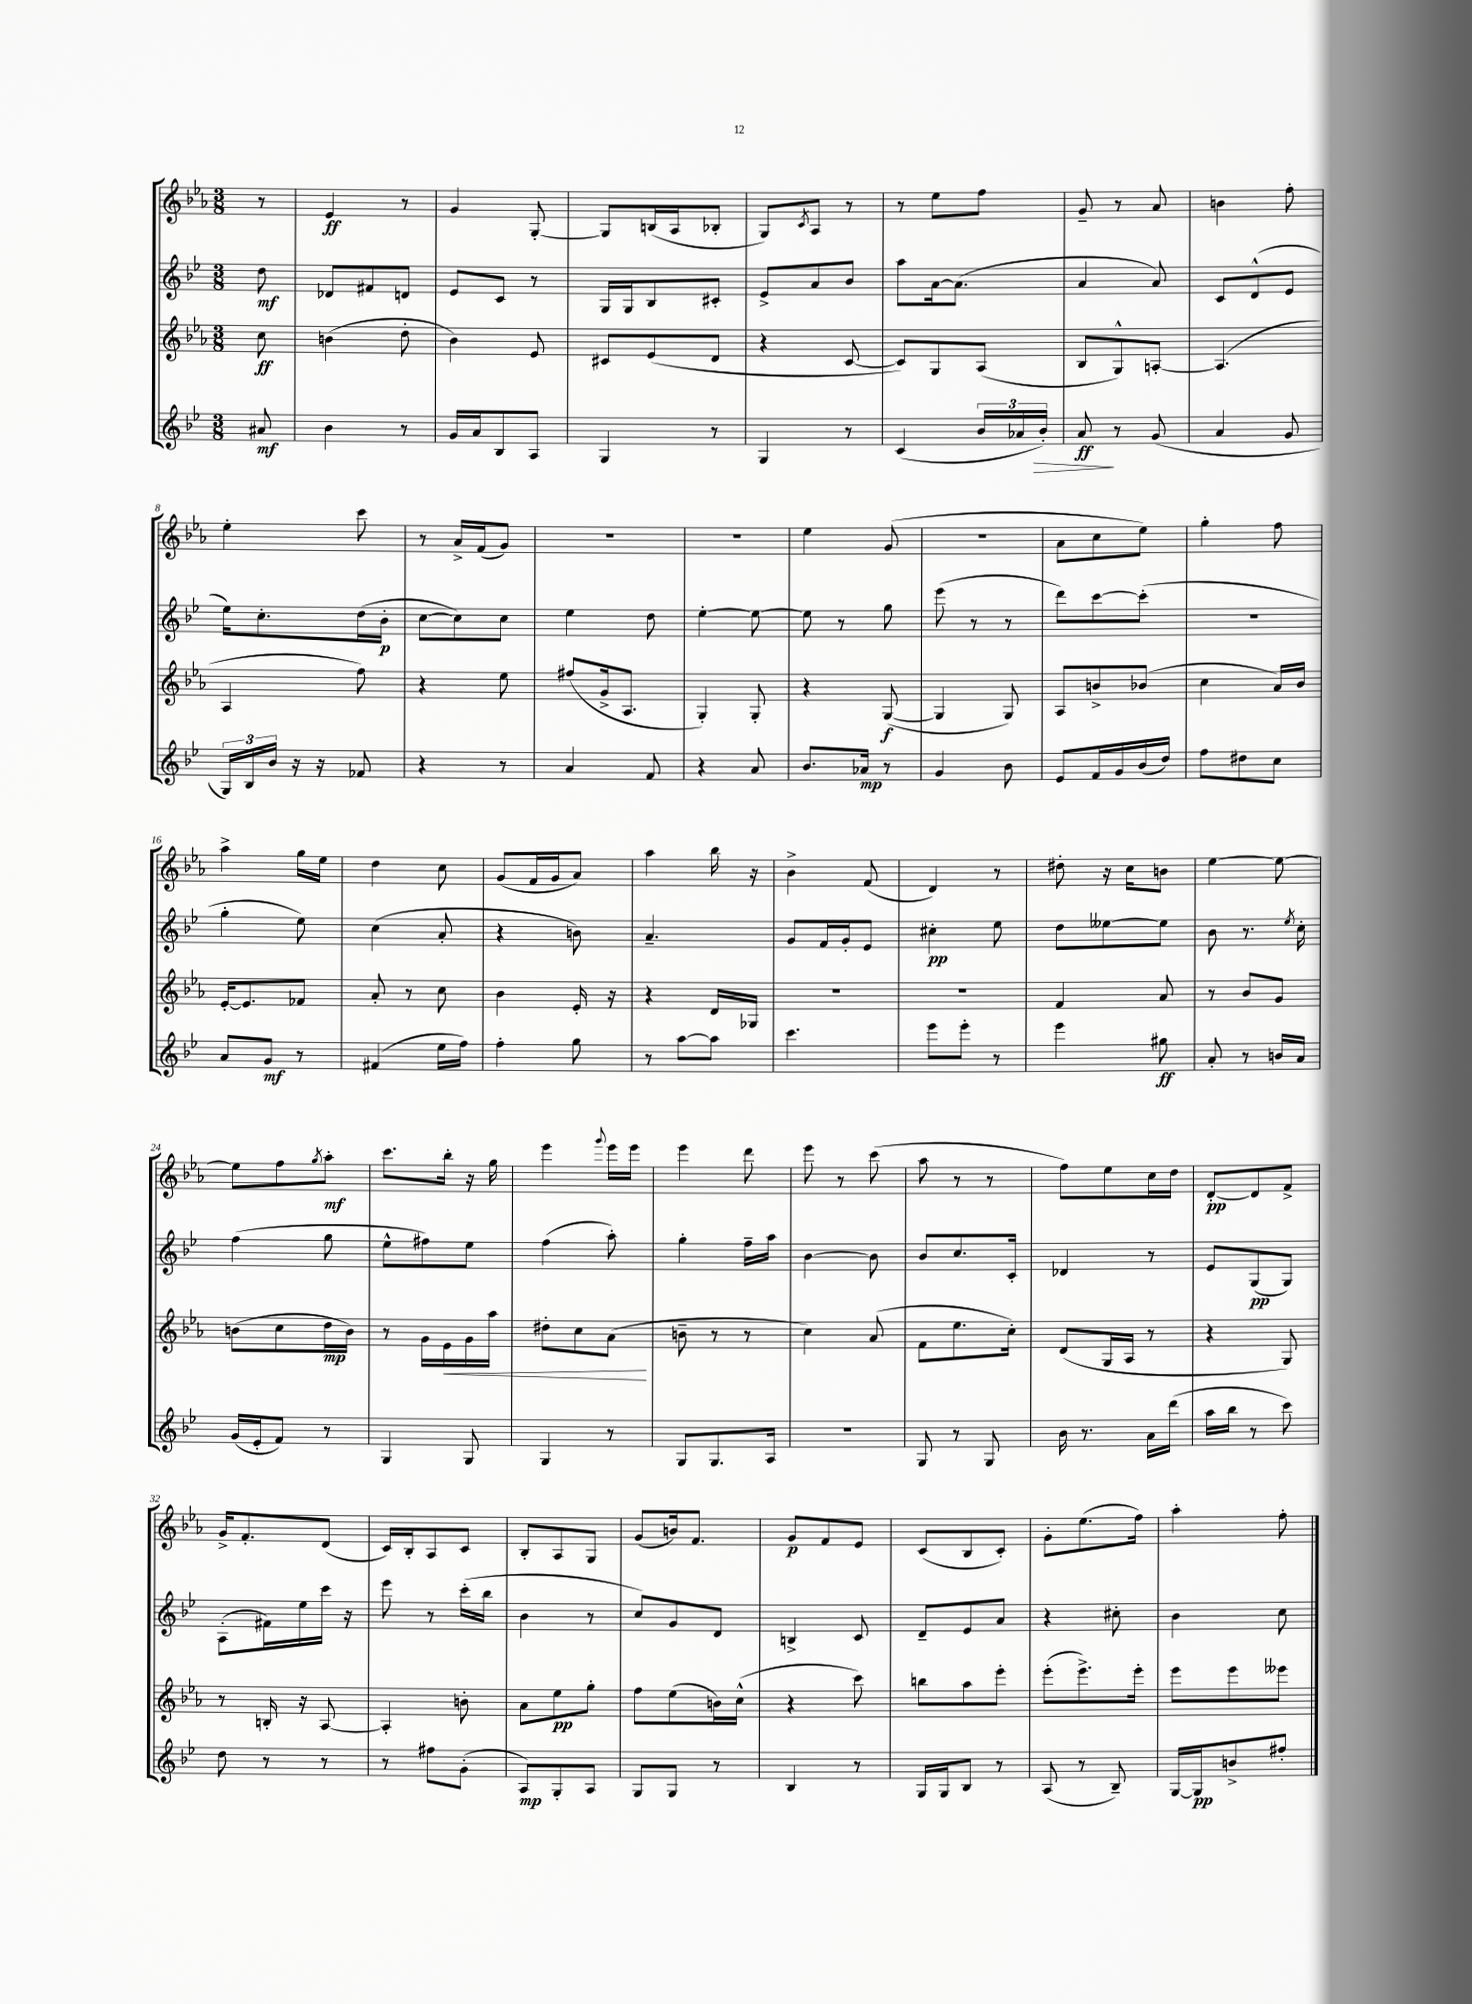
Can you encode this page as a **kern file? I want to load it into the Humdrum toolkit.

**kern	**kern	**kern	**kern
*staff4	*staff3	*staff2	*staff1
*clefG2	*clefG2	*clefG2	*clefG2
*k[b-e-]	*k[b-e-a-]	*k[b-e-]	*k[b-e-a-]
*M3/8	*M3/8	*M3/8	*M3/8
8a#/	8cc\	8dd\	8r
=	=	=	=
4b-\	(4b\	8d-/L	4e-/
.	.	8f#/	.
8r	8dd'\	8d/J	8r
=	=	=	=
16g/LL	4b-\)	8e-/L	4g/
16a/J	.	.	.
8B-/	.	8c/J	.
8A/J	8e-/	8r	[8G'/
=	=	=	=
4G/	8c#/L	16G/LL	8G/]L
.	.	16G/J	.
.	(8e-/	8B-/	(16B/L
.	.	.	16A-/J
8r	8d/J	8c#'/J	8B-'/J
=	=	=	=
4G/	4r	8e-^/L	8G/L)
.	.	.	8qc/
.	.	8a/	8A-/J
8r	[8c/	8b-/J	8r
=	=	=	=
(4c/	8c/]L)	8aa\L	8r
.	8G/	[16a\k	8ee-\L
.	.	(8.a\]J	.
24b-/LL	(8A-/J	.	8ff\J
24a-/	.	.	.
24b-'/JJ)	.	.	.
=	=	=	=
8a/	8B-/L	4a/	8g~/
8r	8G^^/)	.	8r
(8g/	[8A'/J	8a/)	8a-/
=	=	=	=
4a/	(4.A/]	8c/L	4b\
.	.	(8d^^/	.
8g/	.	8e-/J	8ff'\
=	=	=	=
24G/LL)	4A-/	16ee-\LK)	4ee-'\
24B-/	.	.	.
.	.	8.cc'\	.
24b-/JJ	.	.	.
16r	.	.	.
16r	.	.	.
8f-/	8ff\)	(16dd\L	8ccc\
.	.	16b-'\JJ	.
=	=	=	=
4r	4r	[8cc\L	8r
.	.	8cc\])	16a-^/LL
.	.	.	(16f/J
8r	8ee-\	8cc\J	8g/J)
=	=	=	=
4a/	(8ff#/L	4ee-\	4.r
.	16g^/k	.	.
.	8.A-/J	.	.
8f/	.	8dd\	.
=	=	=	=
4r	4G'/)	[4ee-'\	4.r
8a/	8G'/	8ee-\_	.
=	=	=	=
8.b-/L	4r	8ee-\]	4ee-\
.	.	8r	.
16a-/Jk	.	.	.
8r	([8G/	8gg\	(8g/
=	=	=	=
4g/	4G/]	(8eee-\	4.r
.	.	8r	.
8b-\	8G/)	8r	.
=	=	=	=
8e-/L	8A-/L	8ddd\L)	8a-\L
16f/L	8b^/	[8ccc\	8cc\
16g/	.	.	.
(16b-/	(8b-/J	(8ccc'\]J	8ee-\J)
16dd/JJ)	.	.	.
=	=	=	=
8ff\L	4cc\	4.r	4gg'\
8dd#\	.	.	.
8cc\J	16a-/LL)	.	8ff\
.	16b-/JJ	.	.
=	=	=	=
8a/L	[16e-'/LK	4gg'\	4aa-^\
.	8.e-/]	.	.
8g/J	.	.	.
8r	8f-/J	8ee-\)	16gg\LL
.	.	.	16ee-\JJ
=	=	=	=
(4f#/	8a-'/	(4cc\	4dd\
.	8r	.	.
16ee-\LL	8cc\	8a'/	8cc\
16ff\JJ)	.	.	.
=	=	=	=
4ff'\	4b-\	4r	(8g/L
.	.	.	16f/L
.	.	.	16g/J
8gg\	16e-'/	8b\)	8a-/J)
.	16r	.	.
=	=	=	=
8r	4r	4.a~/	4aa-\
[8aa\L	.	.	.
8aa\]J	16d/LL	.	16bb-\
.	16G-/JJ	.	16r
=	=	=	=
4.ccc\	4.r	8g/L	4b-^\
.	.	16f/L	.
.	.	16g'/J	.
.	.	8e-/J	(8f/
=	=	=	=
8eee-\L	4.r	4cc#'\	4d/)
8eee-'\J	.	.	.
8r	.	8ee-\	8r
=	=	=	=
4eee-\	4f/	8dd\L	8dd#'\
.	.	[8ee--\	16r
.	.	.	16cc\LK
8gg#\	8a-/	8ee--\]J	8b\J
=	=	=	=
8a'/	8r	8b-\	[4ee-\
8r	8b-/L	8.r	.
16b/LL	8g/J	.	8ee-\_
.	.	8qee-/	.
16a/JJ	.	16cc'\	.
=	=	=	=
(16g/LL	(8b\L	(4ff\	8ee-\]L
16e-'/J	.	.	.
8f/J)	8cc\	.	8ff\
.	.	.	8qgg/
8r	16dd\L	8gg\	8aa-'\J
.	16b\JJ)	.	.
=	=	=	=
4G/	8r	8ee-^^\L	8.ccc\L
.	16g\LL	8ff#\)	.
.	16e-\	.	16bb-'\Jk
8G/	16g\	8ee-\J	16r
.	16aa-\JJ	.	16gg\
=	=	=	=
4G/	8dd#'\L	(4ff\	4eee-\
.	8cc\	.	.
.	.	.	8qqggg/
8r	(8a-\J	8aa'\)	16eee-\LL
.	.	.	16eee-\JJ
=	=	=	=
8G/L	8b~\	4gg'\	4eee-\
8.G/	8r	.	.
.	8r	16ff~\LL	8ddd\
16A/Jk	.	16aa\JJ	.
=	=	=	=
4.r	4cc\)	[4b-\	8eee-\
.	.	.	8r
.	(8a-/	8b-\]	(8ccc\
=	=	=	=
8G/	8f\L	8b-/L	8aa-\
8r	8.ee-\	8.cc/	8r
8G/	.	.	8r
.	16cc'\Jk)	16c'/Jk	.
=	=	=	=
16b-\	(8d/L	4d-/	8ff\L)
8.r	.	.	.
.	16G/L	.	8ee-\
.	16A-/JJ	.	.
16a\LL	8r	8r	16cc\L
(16ddd\JJ	.	.	16dd\JJ
=	=	=	=
16aa\LL	4r	8e-/L	[8d'/L
16bb-\JJ	.	.	.
8r	.	(8G/	8d/]
8ccc\)	8G/)	8G/J)	8f^/J
=	=	=	=
8dd\	8r	(8A'\L	16g^/LK
.	.	.	8.f'/
8r	16B'/	16f#\L)	.
.	16r	16ee-\	.
8r	[8A-/	16ccc\JJ	(8d/J
.	.	16r	.
=	=	=	=
8r	4A-'/]	8eee-\	16c/LL)
.	.	.	16B-'/J
8ff#\L	.	8r	8A-/
(8g'\J	8b'\	(16ccc'\LL	8c/J
.	.	16bb-\JJ	.
=	=	=	=
8A/L)	8a-\L	4b-\	8B-'/L
8G'/	8ee-\	.	8A-/
8A/J	8gg'\J	8r	8G/J
=	=	=	=
8G/L	8ff\L	8cc/L)	(8g/L
8G/J	(8ee-\	8g/	16b/k)
.	.	.	8.f/J
8r	16b\L)	8d/J	.
.	(16cc^^\JJ	.	.
=	=	=	=
4B-/	4r	4B^/	8g/L
.	.	.	8f/
8r	8ccc\)	8c/	8e-/J
=	=	=	=
16G/LL	8bb\L	8d~/L	(8c/L
16G/J	.	.	.
8B-/J	8aa-\	8e-/	8B-/
8r	8eee-'\J	8a/J	8c'/J)
=	=	=	=
(8A/	(8eee-'\L	4r	8g'\L
8r	8.eee-^\)	.	(8.ee-\
8B-~/)	.	8cc#'\	.
.	16eee-'\Jk	.	16ff\Jk)
=	=	=	=
[16G/LL	8eee-\L	4b-\	4aa-'\
16G/]J	.	.	.
8b^/	8eee-\	.	.
8ff#'/J	8eee--\J	8cc\	8ff'\
==	==	==	==
*-	*-	*-	*-
